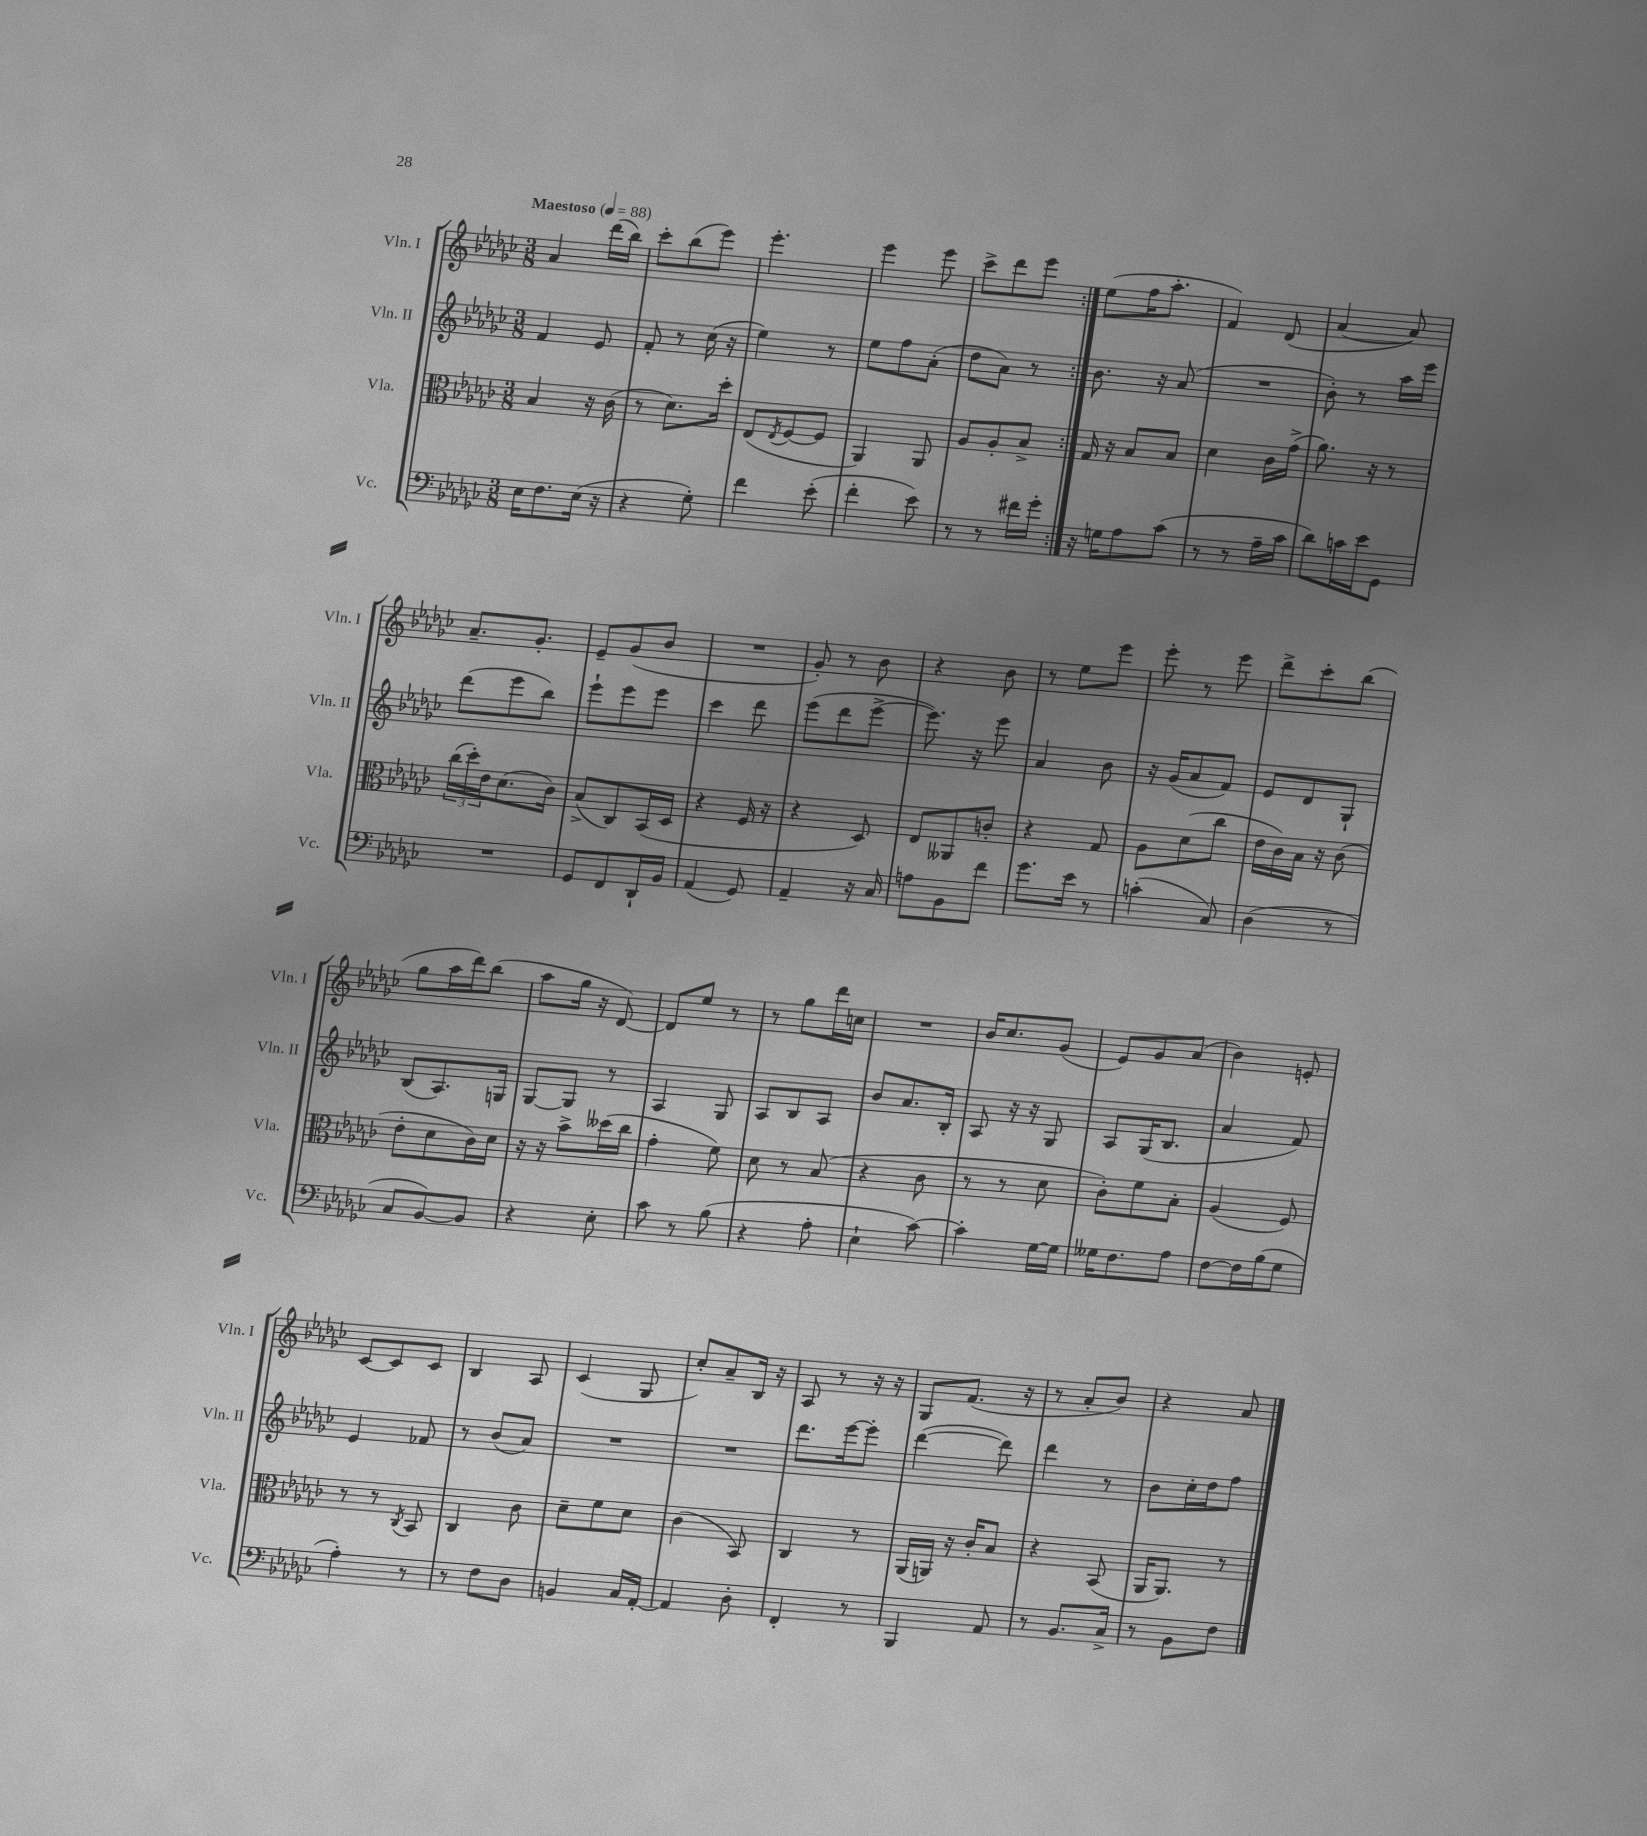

**kern	**kern	**kern	**kern
*part4	*part3	*part2	*part1
*staff4	*staff3	*staff2	*staff1
*I"Vc.	*I"Vla.	*I"Vln. II	*I"Vln. I
*I'Vc.	*I'Vla.	*I'Vln. II	*I'Vln. I
*clefF4	*clefC3	*clefG2	*clefG2
*k[b-e-a-d-g-c-]	*k[b-e-a-d-g-c-]	*k[b-e-a-d-g-c-]	*k[b-e-a-d-g-c-]
*M3/8	*M3/8	*M3/8	*M3/8
*MM88	*MM88	*MM88	*MM88
=1	=1	=1	=1
!	!	!	!LO:TX:a:B:t=Maestoso
16E-\KL	4B-/	4f/	4a-/
8.F\	.	.	.
(16E-\Jk	16r	8e-/	(16ddd-\LL
16r	(16c-\	.	16bb-\JJ)
=2	=2	=2	=2
4r	8r	8f'/	8ccc-'\L
.	8.d-\L)	8r	(8bb-\
8G-'\)	.	(16cc-\	8eee-\J)
.	16dd-'\Jk	16r	.
=3	=3	=3	=3
4f\	(8E-/L	4ee-\)	4.eee-'\
.	8qE-/	.	.
.	[8F/	.	.
(8e-'\	8F/J]	8r	.
=4	=4	=4	=4
4f'\	4AA-/)	8ee-\L	4eee-\
.	.	8ff\	.
8e-\)	8AA-/	(8a-'\J	8eee-\
=5	=5	=5	=5
8r	8A-/L	8dd-\L	8ccc-^\L
8r	8A-'/	8a-\J)	8ddd-\
16f#X\LL	8B-^/J	8r	8eee-\J
16g-'\JJ	.	.	.
=6:|!	=6:|!	=6:|!	=6:|!
16r	16G-/	8.b-\	(8ee-\L
16Gn\KL	16r	.	.
8A-\	8B-/L	.	16ff\K
.	.	16r	8.aa-'\J
(8c-\J	8B-/J	(8a-/	.
=7	=7	=7	=7
8r	4d-\	4.r	4f/)
8r	.	.	.
16A-~\LL	16c-\LL	.	(8d-/
16c-\JJ	(16g-^\JJ	.	.
=8	=8	=8	=8
8d-\L)	8.a-\)	8b-'\)	[4a-/
16cn\L	.	8r	.
16e-\J	16r	.	.
8GG-\J	8r	16aa-\LL	8a-/])
.	.	16eee-\JJ	.
!!LO:LB:g=z
=9	=9	=9	=9
4.r	(24cc-\LL	(8ddd-\L	8.a-~/L
.	24dd-'\)	.	.
.	24e-\J	.	.
.	(8.d-\	8eee-\	.
.	.	.	8.g-'/J
.	.	8bb-\J)	.
.	16c-\Jk)	.	.
=10	=10	=10	=10
8GG-/L	(8B-^/L	8eee-`\L	8e-~/L
8FF/	8C-/)	8eee-\	(8g-/
16DD-`/L	(16BB-/L	8eee-\J	8b-/J
16BB-/JJ	16D-/JJ	.	.
=11	=11	=11	=11
(4AA-/	4r	4ccc-\	4.r
8GG-/)	16F/	8ddd-\	.
.	16r	.	.
=12	=12	=12	=12
4AA-~/	4r	(8eee-\L	8g-'/)
.	.	8ddd-\	8r
16r	8D-/)	[8eee-^\J	8b-\
16C-/	.	.	.
=13	=13	=13	=13
8An\L	8E-/L	8.eee-\])	4r
8BB-\	8AA--X/	.	.
.	.	16r	.
8f\J	8cn'/J	8eee-\	8b-\
=14	=14	=14	=14
8.g-\L	4r	4a-/	8r
.	.	.	8ee-\L
16e-\Jk	.	.	.
8r	8G-/	8b-\	8eee-\J
=15	=15	=15	=15
(4cn'\	8A-\L	16r	8eee-'\
.	.	(16g-/KL	.
.	(8d-\	8a-/	8r
8C-/)	8cc-\J	8f/J)	8eee-\
=16	=16	=16	=16
(4D-\	16e-\LL	8e-/L	8ddd-^\L
.	16c-\)	.	.
.	16B-\JJ	8d-/	8ccc-'\
.	16r	.	.
8r	(8c-\	8G-`/J	(8bb-\J
!!LO:LB:g=z
=17	=17	=17	=17
8C-/L	8e-'\L	(8B-/L	8gg-\L
[8BB-/)	8d-\	8.A-/)	16aa-\L
.	.	.	16ddd-\J)
8BB-/J]	16c-\L)	.	(8bb-\J
.	16d-\JJ	16Gn/Jk	.
=18	=18	=18	=18
4r	16r	[8G-/L	8aa-\L
.	16r	.	.
.	8b-^\L	8G-/J]	16gg-\Jk
.	.	.	16r
8E-'\	(16dd--X\L	8r	[8d-/)
.	16cc-\JJ	.	.
=19	=19	=19	=19
8c-\	4g-'\	4A-/	8d-/L]
8r	.	.	8ee-/J
(8B-\	8f\)	8G-/	8r
=20	=20	=20	=20
4r	8d-\	8A-/L	8r
.	8r	8B-/	8gg-\L
8A-'\	(8B-/	8A-/J	16ddd-\L
.	.	.	16ccn\JJ
=21	=21	=21	=21
4E-`\	4r	8b-/L	4.r
.	.	8.a-/	.
[8c-\)	8c-\	.	.
.	.	16B-'/Jk	.
=22	=22	=22	=22
4c-'\]	8r	8A-/	16b-/KL
.	.	.	8.cc-/
.	8r	16r	.
.	.	16r	.
[16G-\LL	8d-\	8G-/	(8g-/J
16G-\JJ]	.	.	.
=23	=23	=23	=23
16G--X\KL	8c-'\L)	8A-/L	8e-/L)
8.F\	.	.	.
.	8f\	(16G-/K	8g-/
.	.	8.B-/J	.
8A-\J	8B-'\J	.	(8a-/J
=24	=24	=24	=24
[8F\L	(4A-/	4a-/	4b-\)
16F\L]	.	.	.
(16B-\J	.	.	.
8G-\J	8F/)	8f/)	8en'/
!!LO:LB:g=z
=25	=25	=25	=25
4A-'\)	8r	4e-/	[8c-/L
.	8r	.	8c-/]
.	8qC-/	.	.
8r	8BB-/	8f-X/	8c-/J
=26	=26	=26	=26
8r	4C-/	8r	4B-/
8F\L	.	(8b-/L	.
8D-\J	8c-\	8a-/J)	8A-/
=27	=27	=27	=27
4BBn/	8d-~\L	4.r	(4c-/
.	8f\	.	.
16C-/LL	8d-\J	.	8G-/
[16AA-'/JJ	.	.	.
=28	=28	=28	=28
4AA-/]	(4c-\	4.r	8cc-'/L)
.	.	.	8a-~/
8D-'\	8BB-/)	.	16B-/Jk
.	.	.	16r
=29	=29	=29	=29
4FF'/	4C-/	8.ddd-\L	8A-/
.	.	.	8r
.	.	[16eee-\k	.
8r	8r	8eee-'\J]	16r
.	.	.	16r
=30	=30	=30	=30
4BBB-/	(16AA-/LL	([4ddd-\	8G-/L
.	16AAn/JJ)	.	.
.	16r	.	(8.f/J
.	16c-'/KL	.	.
8AA-/	8B-/J	8ddd-\])	.
.	.	.	16r
=31	=31	=31	=31
8r	4r	4ddd-\	8r
8.BB-/L	.	.	8a-'/L
.	(8BB-/	8r	8b-/J)
16C-^/Jk	.	.	.
=32	=32	=32	=32
8r	16AA-/KL	8b-\L	4r
.	8.AA-/J)	.	.
8BB-\L	.	16cc-'\L	.
.	.	16dd-\J	.
8F\J	8r	8ff\J	8a-/
==	==	==	==
*-	*-	*-	*-
